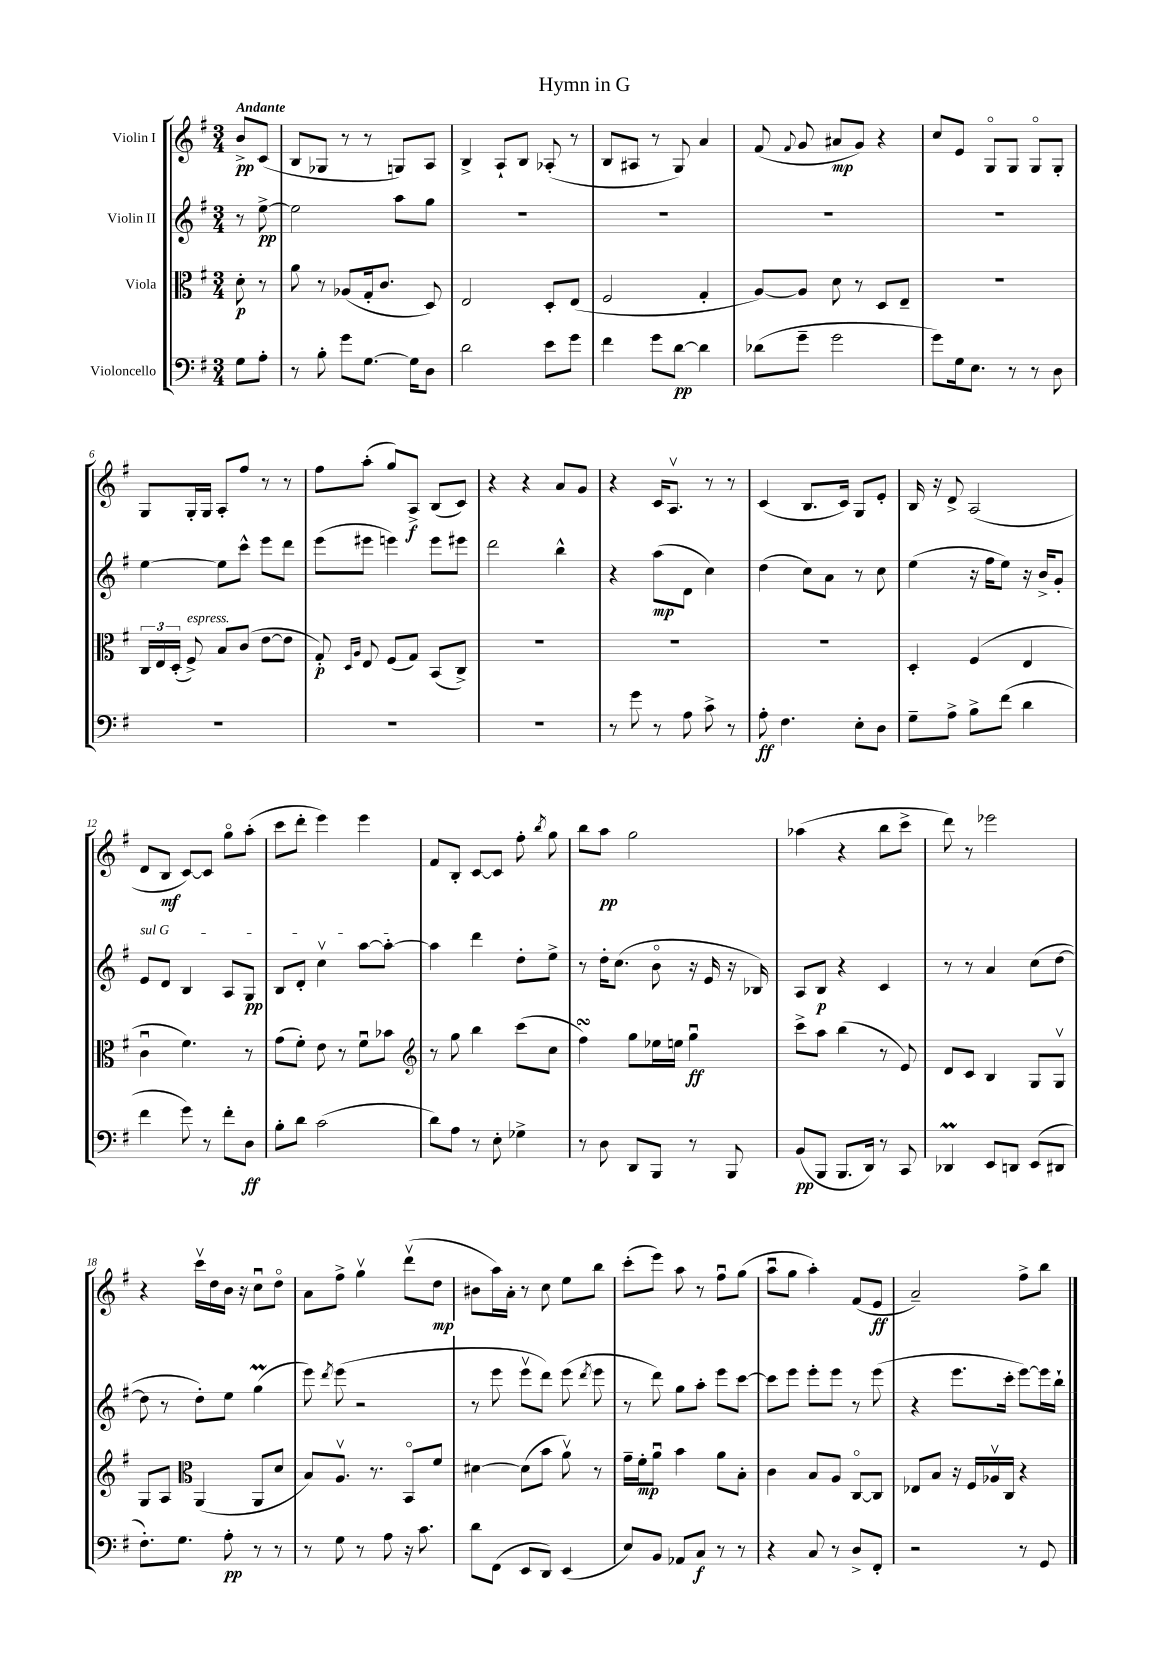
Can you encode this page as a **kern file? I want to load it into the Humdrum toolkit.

**kern	**kern	**kern	**kern
*staff4	*staff3	*staff2	*staff1
*clefF4	*clefC3	*clefG2	*clefG2
*k[f#]	*k[f#]	*k[f#]	*k[f#]
*M3/4	*M3/4	*M3/4	*M3/4
8G	8d'	8r	8b^
8A'	8r	[8ee^	(8c
=	=	=	=
8r	8a	2ee]	8B
8B'	8r	.	8G-
8g	(8A-	.	8r
[8.G	16G'	.	8r
.	8.c	.	.
.	.	8aa	8G)
16G]	.	.	.
8D	8D)	8gg	8A
=	=	=	=
2d	2E	2.r	4B^
.	.	.	8A`
.	.	.	8B
8e	8D'	.	(8A-'
8g	(8E	.	8r
=	=	=	=
4f#	2F#	2.r	8B
.	.	.	8A#
8g	.	.	8r
[8d	.	.	8G)
4d]	4G'	.	4a
=	=	=	=
(8d-	[8A)	2.r	(8f#
.	.	.	8qqf#
8g~	8A]	.	8g
2g	8d	.	8a#
.	8r	.	8g)
.	8D	.	4r
.	8E~	.	.
=	=	=	=
8g)	2.r	2.r	8cc
16G	.	.	8e
8.E	.	.	.
.	.	.	8Go
8r	.	.	8G
8r	.	.	8Go
8D	.	.	8G'
=	=	=	=
2.r	24C	[4ee	8G
.	24E	.	.
.	(24D'	.	.
.	8F#^)	.	16G'
.	.	.	16G
.	8B	8ee]	8A'
.	(8c	8ccc^^	8ff#
.	[8e	8eee	8r
.	8e]	8ddd	8r
=	=	=	=
2.r	8G')	(8eee	8ff#
.	16qqD	.	.
.	16qqA	.	.
.	8E	8eee#	(8aa'
.	(8F#	4eee)	8gg)
.	8G)	.	8A^
.	(8BB	8eee	(8B
.	8C^)	8eee#	8c)
=	=	=	=
2.r	2.r	2ddd	4r
.	.	.	4r
.	.	4bb^^	8a
.	.	.	8g
=	=	=	=
8r	2.r	4r	4r
8g	.	.	.
8r	.	(8aa	16c
.	.	.	8.Av
8A	.	8d	.
8c^	.	4cc)	8r
8r	.	.	8r
=	=	=	=
8A'	2.r	(4dd	(4c
4.F#	.	.	.
.	.	8cc)	8.B
.	.	8a	.
.	.	.	16c)
8E'	.	8r	8G
8D	.	8cc	8e'
=	=	=	=
8G~	4D'	(4ee	16B
.	.	.	16r
8A^	.	.	8d^
8B^	(4F#	16r	(2A
.	.	16ff#	.
(8f#	.	8ee)	.
4d	4E	16r	.
.	.	16b^	.
.	.	8g'	.
=	=	=	=
4f#	4cu	8e	8d
.	.	8d	8B
8g)	4.f#)	4B	[8c)
8r	.	.	8c]
8f#'	.	8A	8ggo
8D	8r	8G	(8aa'
=	=	=	=
8B'	(8g	8B	8ccc
8d	8f#')	8d'	8ddd'
(2c	8e	4ccv	4eee)
.	8r	.	.
.	8f#u	[8aa	4eee
.	8b-	8aa'_	.
=	=	=	=
*	*clefG2	*	*
8d)	8r	4aa]	8f#
8A	8gg	.	8B'
8r	4bb	4ddd	[8c
8E'	.	.	8c]
4G-^	(8ccc	8dd'	8ff#'
.	.	.	8qbb
.	8cc	8ee^	8gg
=	=	=	=
8r	4ff#)	8r	8bb
8D	.	16dd'	8aa
.	.	(8.cc	.
8DD	8gg	.	2gg
8BBB	16ee-	8bo	.
.	16ee	.	.
8r	4ggu	16r	.
.	.	16e	.
8BBB	.	16r	.
.	.	16B-)	.
=	=	=	=
(8BB	8ccc^	8A	(4aa-
8BBB	8aa	8B	.
8.BBB	(4bb	4r	4r
16DD)	.	.	.
8r	8r	4c	8bb
8CC	8e)	.	8ccc^
=	=	=	=
4DD-	8d	8r	8ddd)
.	8c	8r	8r
8EE	4B	4a	2eee-
8DD	.	.	.
(8EE	8G	(8cc	.
8DD#	8Gv	[8dd	.
=	=	=	=
8.F#')	8G	8dd]	4r
.	8A	8r	.
8.G	.	.	.
*	*clefC3	*	*
.	(4AA	8dd')	16cccv
.	.	.	16dd
8A'	.	8ee	16b
.	.	.	16r
8r	8AA	(4gg	8ccu
8r	8d	.	8ddo
=	=	=	=
8r	8B)	8eee)	8a
.	.	8qddd	.
8G	8.Av	(8eee	8ff#^
8r	.	2r	4ggv
.	8.r	.	.
8A	.	.	.
16r	8BBo	.	(8dddv
8.c	.	.	.
.	8f#	.	8dd
=	=	=	=
8d	[4d#	8r	8b#
(8FF#	.	8eee	16aa)
.	.	.	16a'
8EE	(8d#]	8eeev	8r
8DD)	8b	8ddd)	8cc
(4EE	8av)	(8eee	8ee
.	.	8qddd	.
.	8r	8eee	8bb
=	=	=	=
8E)	16g~	8r	(8ccc'
.	16f#'	.	.
8BB	8au	8ddd)	8eee)
8AA-	4b	8gg	8aa
8C	.	8aa'	8r
8r	8a	8eee	8ff#u
8r	8B'	[8ccc	(8gg
=	=	=	=
4r	4c	8ccc]	8aau
.	.	8eee	8gg
8C	8B	8eee'	4aa')
8r	8A	8eee	.
8D^	[8Co	8r	(8f#
8FF#'	8C]	(8eee	8e
=	=	=	=
2r	8E-	4r	2a~)
.	8B	.	.
.	16r	8.eee	.
.	16F#	.	.
.	16A-v	.	.
.	16C	16ccc'	.
8r	4r	[8eee)	8ff#^
8GG	.	16eee]	8bb
.	.	16bb`	.
==	==	==	==
*-	*-	*-	*-
